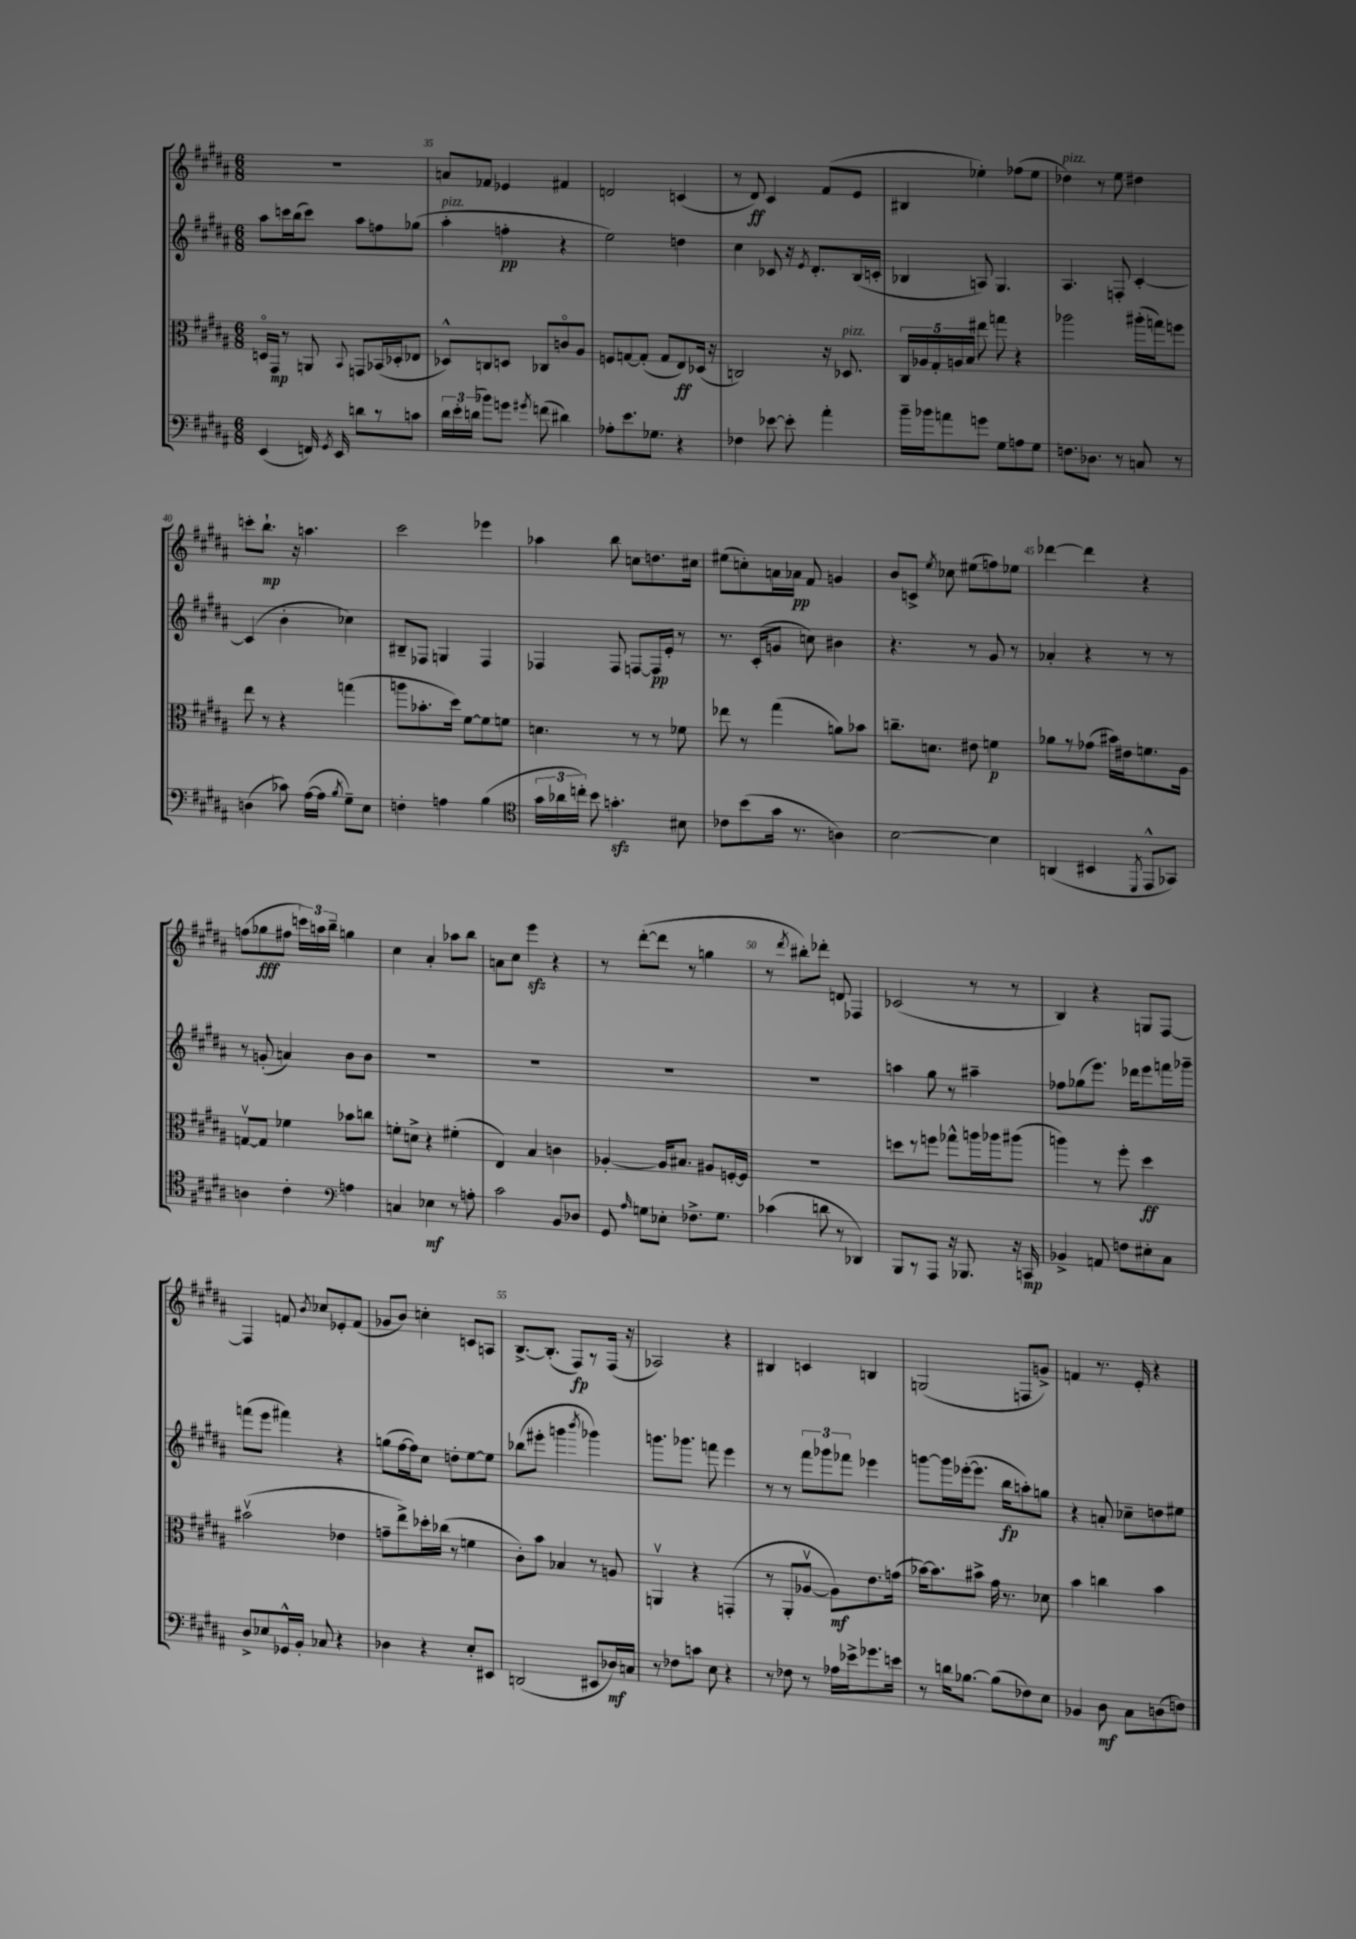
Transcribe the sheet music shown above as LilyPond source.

<<
\new StaffGroup <<
\new Staff = "s0" {
    \clef treble \key b \major \numericTimeSignature \time 6/8
    \autoBeamOff R2. |
    a'8[ fes'8] ees'4 fis'4 |
    d'2 c'4( |
    r8 dis'8\ff) cis'4 fis'8[( e'8] |
    bis4 ees''4-.) fes''8[( ees''8] |
    des''4^\markup { \italic "pizz." }) r8 e''8 dis''4 |
    c'''8[-. b''8.]-!\mp r16 a''4. |
    cis'''2 ees'''4 |
    aes''4 b''8 c''8[ d''8. cis''16] |
    eis''8[( c''8-.) a'16 aes'16]\pp fis'8 g'4 |
    b'8[ c'8]-> \acciaccatura { e''8 } ces''8 eis''8[( f''8) ees''8] |
    des'''4~ des'''4 r4 |
    f''8[( ges''8\fff fis''8] \tuplet 3/2 { c'''16[) a''16 b''16]-- } g''4 |
    cis''4 ais'4-. aes''8[ b''8] |
    a'8[ cis''8] e'''4\sfz r4 |
    r8 dis'''8[~-.( dis'''8] r8 g''4 |
    r8 \acciaccatura { dis'''8 } bis''8[-.) des'''8]-. d'8 fes4 |
    ces'2( r8 r8 |
    b4) r4 g8[ fis8]~ |
    fis4 f'8 \acciaccatura { b'8 } ces''8[ ees'8-. f'8]( |
    ges'8[ b'8]) c''4-. c'8[ a8] |
    b8.[~-> b8.]-.( fis8[\fp) r8 fis16]( r16 |
    aes2) r4 |
    bis4 c'4 b4 |
    g2( f8[ g'8]->) |
    f'4 r8. e'16-. r4 \bar "|." |
}
\new Staff = "s1" {
    \clef treble \key b \major \numericTimeSignature \time 6/8
    \autoBeamOff ais''8[ c'''16 b''16( c'''8]) ais''8[ f''8 ges''8]( |
    ais''4-.^\markup { \italic "pizz." } f''4-.\pp r4 |
    e''2) d''4 |
    cis''4 ces'8 r16 \acciaccatura { e'8 } dis'8.[-. b16( c'16]-. |
    bes4 a8) gis4. |
    ais4. f8-. cis'4~-. |
    cis'4( b'4-. ces''4) |
    bis8[-- fes8] g4 fes4 |
    fes4 fes8 f8[~ f16\pp e'16]-. r8 |
    r8. cis'16[-.( g'8] c''8) bis'4 |
    r4. r8 gis'8 r8 |
    aes'4-. r4 r8 r8 |
    r8 g'8-.( a'4) b'8[ b'8] |
    R2. |
    R2. |
    R2. |
    R2. |
    a''4 gis''8 r8 ais''4-- |
    fes''8[ ges''8( e'''8.]) des'''16[ e'''8 f'''16 ges'''16]-- |
    f'''8[( e'''8] fis'''4) r4 |
    g''8[( fis''16~ fis''16) cis''8] d''8[-. e''8~ e''8] |
    bes''8[( eis'''8]-. g'''4 \acciaccatura { b'''8 } ges'''4) |
    g'''8.[ ges'''8.] f'''8 e'''4 |
    r8 r8 \tuplet 3/2 { fis'''8[ ges'''8 fes'''8] } ees'''4 |
    g'''8[~ g'''16 ees'''16~-.( ees'''8.] b''16[\fp a''8-.) g''8] |
    r4 a'8-. ces''8[-- d''8 eis''8] \bar "|." |
}
\new Staff = "s2" {
    \clef alto \key b \major \numericTimeSignature \time 6/8
    \autoBeamOff d16[\flageolet gis,16]\mp r8 a,8 \appoggiatura { b,8 } g,8[ bes,16( des16-. ees8] |
    des8[-^) c8 d8] ces8[ c'8\flageolet ais8] |
    f8[ g8~ g8]-.( g8[ e8\ff) des16]( r16 |
    c2) r16 des8.^\markup { \italic "pizz." } |
    \tuplet 5/4 { cis16[ aes16 gis16-. a16 b16] } eis''8 g''8 r4 |
    aes''2 ais''16[-.( g''16) f''8] |
    e''8 r8 r4 g''4( |
    a''8[ bes'8.-. dis''16]) fis'8[~ fis'8 f'8] |
    d'4. r8 r8 fes'8 |
    ees''8 r8 gis''4( a'8[) bes'8] |
    c''8.[-- d'8.] eis'8 f'4\p |
    aes'8[ r8 ges'8]( bis'16[) eis'16 f'8. ais16] |
    g8[~\upbow g8] fes'4 bes'8[ c''8] |
    f'8[-. d'8]-> r4 fis'4-.( |
    e4) b4 c'4 |
    aes4~-. aes16[ bis8.] ais8[ f16~-. f16] |
    R2. |
    d''8[ r8 f''8] ges''8[-^ a''16 aes''16 ais''8]( |
    a''4) r8 fis''8-. dis''4\ff |
    bis'2\upbow( ees'4 |
    g'8[-- e''8->) des''16-. ces''16]( r8 f'4 |
    cis'8[-.) b'8] bes4 r8 a8 |
    a,4\upbow r4 g,4-.( |
    r8 ais,8[-. aes8]~\upbow aes8[\mf) e'8. g'16]( |
    bes'16[~) bes'8. bis'8]-> gis'16 r8. des'8 |
    b'4 c''4 b'4 \bar "|." |
}
\new Staff = "s3" {
    \clef bass \key b \major \numericTimeSignature \time 6/8
    \autoBeamOff e,4( f,16) \acciaccatura { gis,8 } e,16 d'8[ r8 c'8] |
    \tuplet 3/2 { dis'16[ e'16-. d'16]( } bes'8[) g'8] \acciaccatura { gis'8 } f'8( dis'4) |
    aes8[-. e'8. ges8.] r4 |
    fes4 ees'8~ ees'8-. ais'4-. |
    b'16[-- bes'16 a'8 g'8] gis8[ a8 gis8] |
    f8.[ des8.] r8 c8 r8 |
    d4( ces'8) ais16[~( ais16] \acciaccatura { b8 } gis8[--) e8] |
    f4-. a4 b4( |
    \clef tenor \tuplet 3/2 { gis'16[ aes'16 c''16]-.) } b'8 g'4.-.\sfz bis8 |
    ces'8[ b'8( gis'16] r8. a4) |
    b2~ b4 |
    a,4( bis,4 \acciaccatura { dis,8 } e,8[-^ ges,8]) |
    a4 cis'4-. \clef bass a4 |
    c4 ees4\mf r8 a8-. |
    cis'2 b,8[ des8] |
    gis,8 \grace { ais16 } g8[ ees8]-. fes8.[-> g8.] |
    ces'4( d'8 r8 des,4) |
    b,,8[ r8 ais,,8] r16 bes,,8. r16 c,16\mp |
    bes,4-> a,8 f8[ eis8-. cis8] |
    dis8[-> ees8 ges,16-^ b,16]-. ces8 r4 |
    des4 r4 e8[-. eis,8] |
    d,2( eis,8[ des16\mf) c16] |
    r8 fes8[ c'8] e8 r4 |
    r8 fes8 r8 aes16[ ees'16-> ges'8. e'16] |
    r8 d'16[ bes8.]~ bes8[( fes8) e8] |
    bes,4 dis8\mf cis8[ d8( f8]) \bar "|." |
}
>>
>>
\layout { \context { \Score currentBarNumber = #34 \override BarNumber.break-visibility = ##(#f #t #t) barNumberVisibility = #(every-nth-bar-number-visible 5) } }
